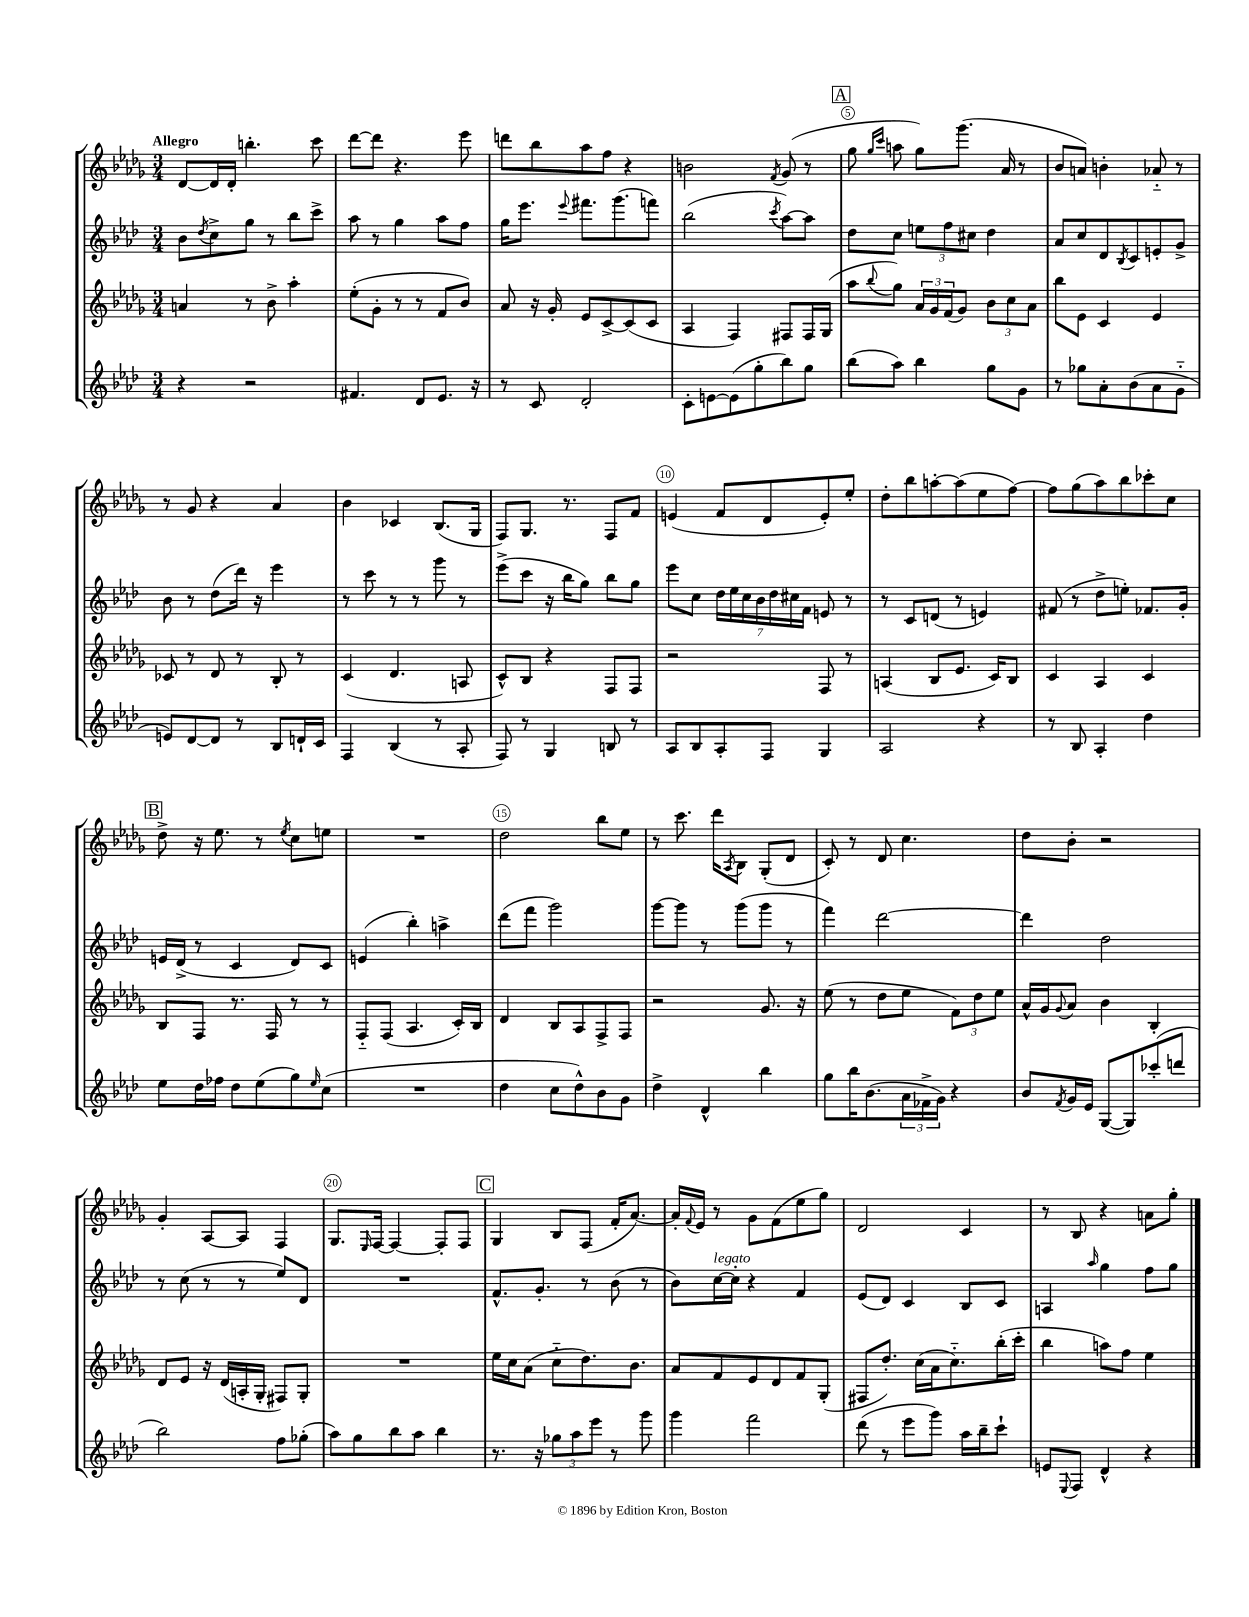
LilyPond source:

<<
\new StaffGroup <<
\new Staff = "s0" {
    \clef treble \key des \major \numericTimeSignature \time 3/4 \tempo "Allegro"
    des'8~ des'16 des'16-. b''4.-. c'''8 |
    des'''8~ des'''8 r4. ees'''8 |
    d'''8 bes''8 aes''8 f''8 r4 |
    b'2 \acciaccatura { f'8 } ges'8( r8 |
    \mark \markup { \box "A" } ges''8 \grace { ges''16 c'''16 } a''8 ges''8) ges'''8.( aes'16 r8 |
    bes'8 a'8) b'4-. aes'8-_ r8 |
    r8 ges'8 r4 aes'4 |
    bes'4 ces'4 bes8.( ges16 |
    f8) ges8. r8. f8 f'8 |
    e'4( f'8 des'8 e'8-.) ees''8-. |
    des''8-. bes''8 a''8~-. a''8( ees''8 f''8~) |
    f''8 ges''8( aes''8) bes''8 ces'''8-. c''8 |
    \mark \markup { \box "B" } des''8-> r16 ees''8. r8 \acciaccatura { ees''8 } c''8 e''8 |
    R2. |
    des''2 bes''8 ees''8 |
    r8 c'''8. des'''16 \acciaccatura { aes8 } bes8 ges8-.( des'8 |
    c'8-.) r8 des'8 c''4. |
    des''8 bes'8-. r2 |
    ges'4-. aes8~ aes8 f4 |
    ges8. \grace { ees16 } f16~ f4~ f8-. f8 |
    \mark \markup { \box "C" } ges4 bes8 f8( f'16-. aes'8.~) |
    aes'16-. \appoggiatura { f'8 } ees'16 r8 ges'8 f'8( ees''8 ges''8) |
    des'2 c'4 |
    r8 bes8 r4 a'8 ges''8-. \bar "|." |
}
\new Staff = "s1" {
    \clef treble \key aes \major \numericTimeSignature \time 3/4
    bes'8 \acciaccatura { des''8 } c''8-> g''8 r8 bes''8 c'''8-> |
    aes''8 r8 g''4 aes''8 f''8 |
    g''16 ees'''8. \appoggiatura { ees'''8 } fis'''8. g'''8.( f'''8) |
    bes''2( \acciaccatura { c'''8 } aes''8~) aes''8 |
    \mark \markup { \box "A" } des''8 c''8 \tuplet 3/2 { e''8 f''8 cis''8 } des''4 |
    aes'8 c''8 des'8 \acciaccatura { bes8 } c'8 e'8-. g'8-> |
    bes'8 r8 des''8( des'''16) r16 ees'''4 |
    r8 c'''8 r8 r8 g'''8 r8 |
    ees'''8->( c'''8 r16 bes''16 g''8) bes''8 g''8 |
    ees'''8 c''8 \tuplet 7/4 { des''16 ees''16 c''16 bes'16 des''16 cis''16 f'16 } e'8 r8 |
    r8 c'8 d'8( r8 e'4) |
    fis'8( r8 des''8-> e''8-.) fes'8. g'16-. |
    \mark \markup { \box "B" } e'16 des'16->( r8 c'4 des'8) c'8 |
    e'4( bes''4-.) a''4-> |
    des'''8( f'''8 g'''2) |
    g'''8~ g'''8 r8 g'''8( g'''8 r8 |
    f'''4) des'''2~ |
    des'''4 des''2 |
    r8 c''8( r8 r8 ees''8) des'8 |
    R2. |
    \mark \markup { \box "C" } f'8.-^ g'8.-. r8 bes'8( r8 |
    bes'8) c''16~^\markup { \italic "legato" } c''16-. r4 f'4 |
    ees'8( des'8) c'4 bes8 c'8 |
    a4 \grace { aes''16 } g''4 f''8 g''8 \bar "|." |
}
\new Staff = "s2" {
    \clef treble \key des \major \numericTimeSignature \time 3/4
    a'4 r8 bes'8-> aes''4-. |
    ees''8-.( ges'8-. r8 r8 f'8 bes'8) |
    aes'8 r16 ges'16-. ees'8 c'8~-> c'8( c'8 |
    aes4 f4) fis8 fis16 ges16( |
    \mark \markup { \box "A" } aes''8 \appoggiatura { bes''8 } ges''8) \tuplet 3/2 { aes'16 ges'16 f'16( } ges'8) \tuplet 3/2 { bes'8 c''8 aes'8 } |
    bes''8 ees'8 c'4 ees'4 |
    ces'8 r8 des'8 r8 bes8-. r8 |
    c'4( des'4. a8 |
    c'8-^) bes8 r4 f8 f8 |
    r2 f8 r8 |
    a4( bes8 ees'8. c'16) bes8 |
    c'4 aes4 c'4 |
    \mark \markup { \box "B" } bes8 f8 r8. f16 r8 r8 |
    f8-_ f8( aes4. c'16-.) bes16 |
    des'4 bes8 aes8 f8-> f8 |
    r2 ges'8. r16 |
    ees''8( r8 des''8 ees''8 \tuplet 3/2 { f'8) des''8 ees''8 } |
    aes'16-^ ges'16 \appoggiatura { ges'8 } aes'8 bes'4 bes4-. |
    des'8 ees'8 r16 des'16( a16-. ges16-. fis8) ges8-. |
    R2. |
    \mark \markup { \box "C" } ees''16 c''16 aes'8( c''8-_ des''8.) bes'8. |
    aes'8 f'8 ees'8 des'8 f'8 ges8-.( |
    fis8 des''8.-.) c''16( aes'16 c''8.-_) bes''16-.( c'''16-. |
    bes''4 a''8) f''8 ees''4 \bar "|." |
}
\new Staff = "s3" {
    \clef treble \key aes \major \numericTimeSignature \time 3/4
    r4 r2 |
    fis'4. des'8 ees'8. r16 |
    r8 c'8 des'2-. |
    c'8-. e'8~ e'8( g''8-. bes''8) g''8 |
    \mark \markup { \box "A" } bes''8( aes''8) bes''4 g''8 g'8 |
    r8 ges''8 aes'8-. bes'8( aes'8 g'8-_ |
    e'8) des'8~ des'8 r8 bes8 d'16-! c'16 |
    f4 bes4( r8 aes8-. |
    f8) r8 g4 b8 r8 |
    aes8 bes8 aes8-. f8 g4 |
    aes2 r4 |
    r8 bes8 aes4-. des''4 |
    \mark \markup { \box "B" } ees''8 des''16 fes''16 des''8 ees''8( g''8) \grace { ees''16 } c''8( |
    R2. |
    des''4 c''8 des''8-^) bes'8 g'8 |
    des''4-> des'4-^ bes''4 |
    g''8 bes''16 bes'8.( \tuplet 3/2 { aes'16 fes'16-> g'16) } r4 |
    bes'8 \acciaccatura { f'8 } g'16 ees'16 g8~( g8) ces'''8-.( d'''8 |
    bes''2) f''8 ges''8-.( |
    aes''8) g''8 bes''8 aes''8 bes''4 |
    \mark \markup { \box "C" } r8. r16 \tuplet 3/2 { ges''8 aes''8 ees'''8 } r8 g'''8 |
    g'''4 f'''2 |
    des'''8( r8 ees'''8 g'''8) aes''16 bes''16-- c'''8-! |
    e'8 \appoggiatura { ees8 } f8 des'4-^ r4 \bar "|." |
}
>>
>>
\layout { \context { \Score \override BarNumber.break-visibility = ##(#f #t #t) barNumberVisibility = #(every-nth-bar-number-visible 5) \override BarNumber.stencil = #(make-stencil-circler 0.1 0.3 ly:text-interface::print) } }
